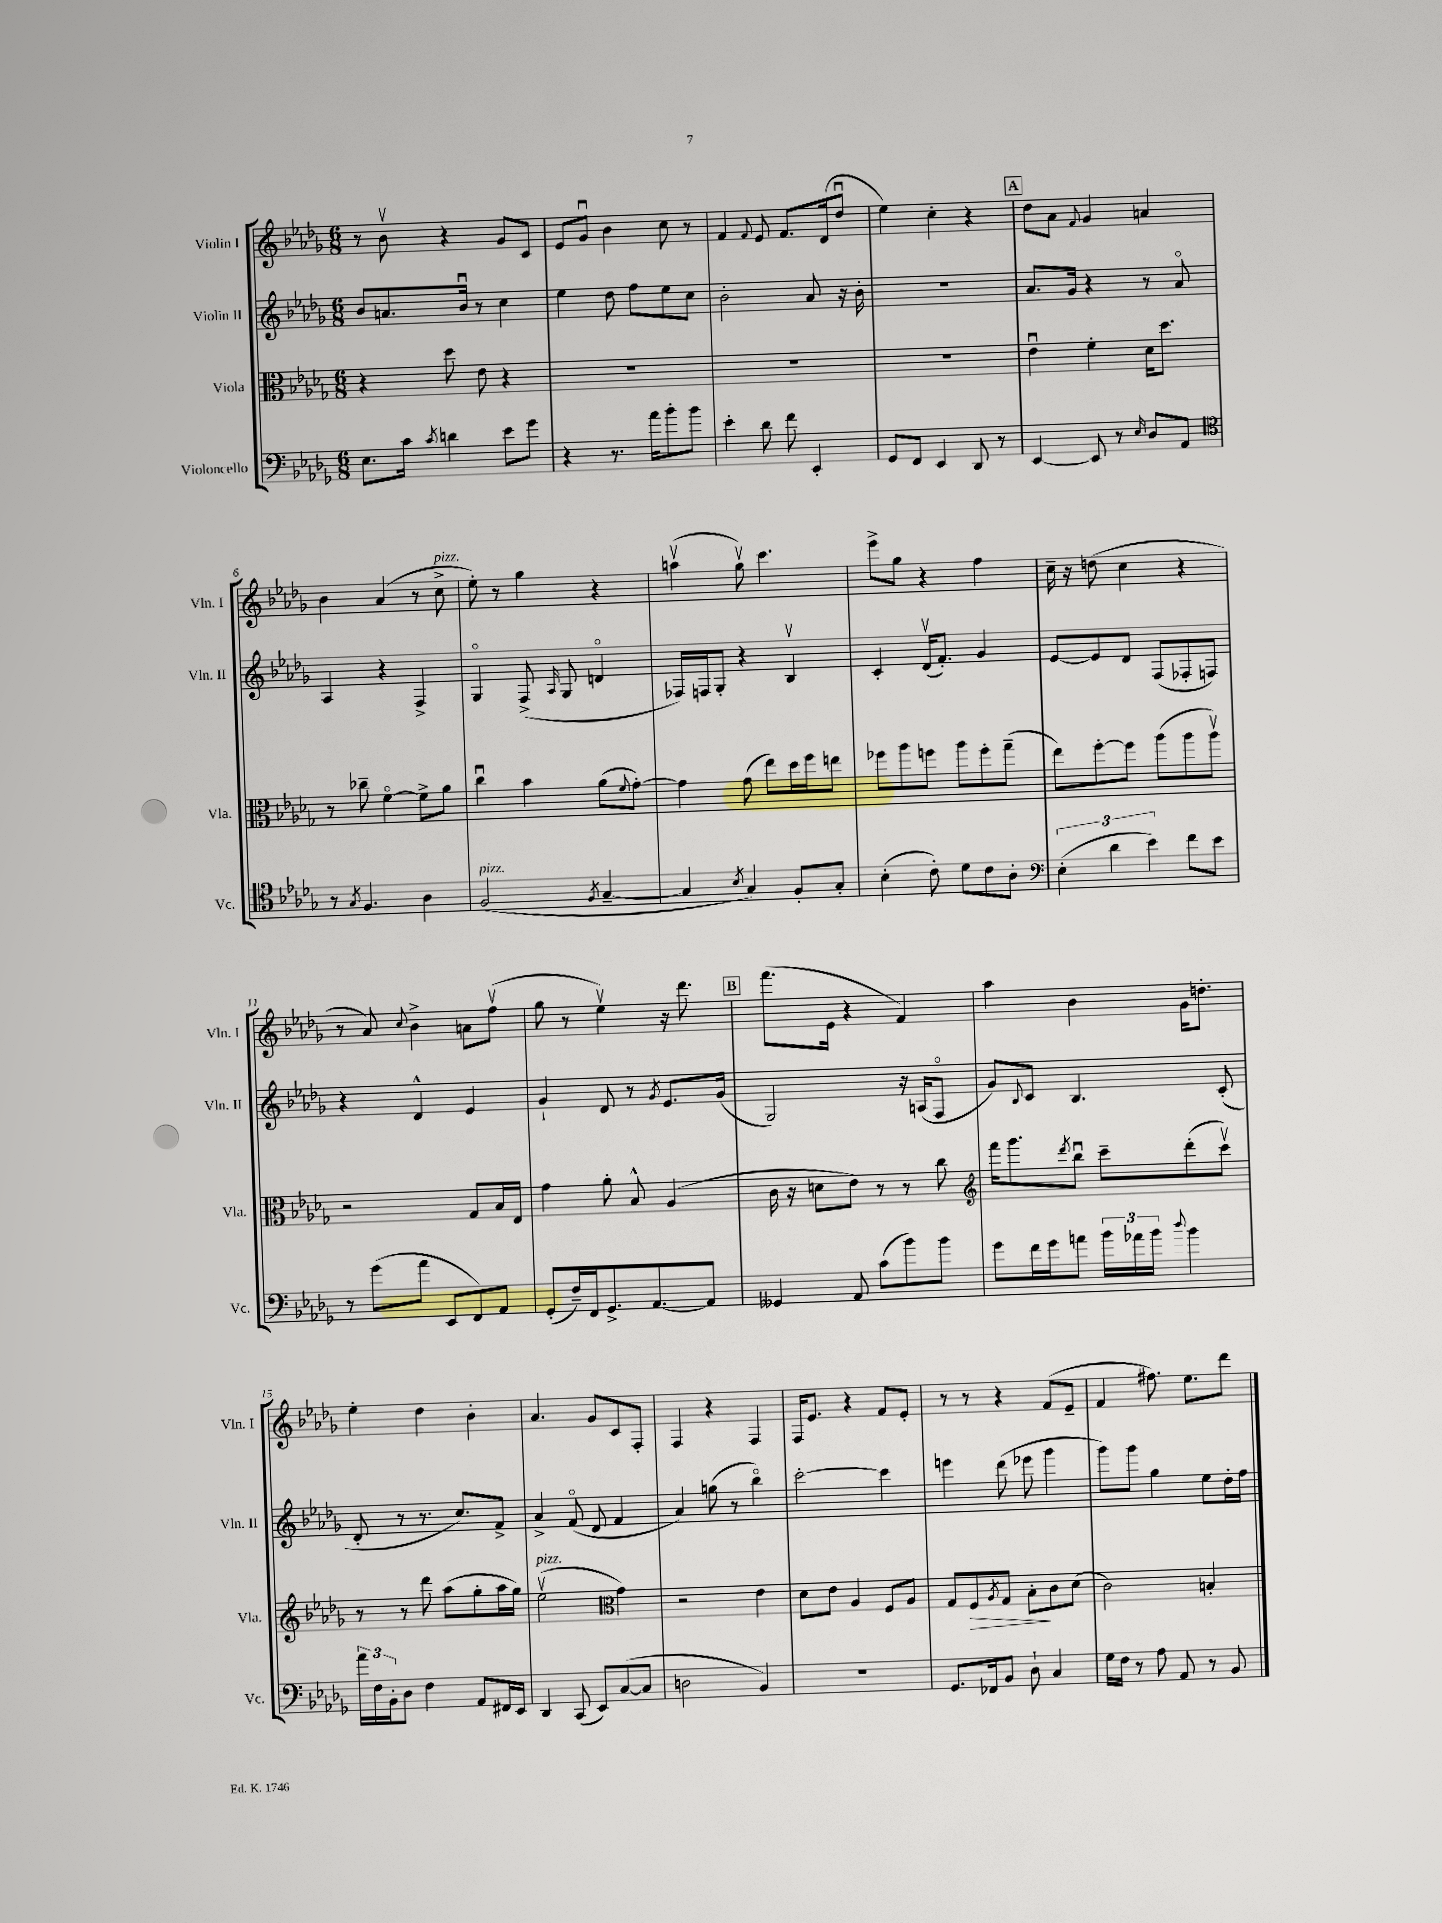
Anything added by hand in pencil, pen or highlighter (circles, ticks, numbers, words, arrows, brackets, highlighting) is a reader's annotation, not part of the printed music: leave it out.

**kern	**kern	**kern	**kern
*staff4	*staff3	*staff2	*staff1
*clefF4	*clefC3	*clefG2	*clefG2
*k[b-e-a-d-g-]	*k[b-e-a-d-g-]	*k[b-e-a-d-g-]	*k[b-e-a-d-g-]
*M6/8	*M6/8	*M6/8	*M6/8
8.E-	4r	8b-	8r
.	.	8.a	8b-v
16c	.	.	.
8qc	.	.	.
4d	8dd-	.	4r
.	.	16b-u	.
.	8e-	8r	.
8e-	4r	4cc	8g-
8g-	.	.	8c
=	=	=	=
4r	2.r	4ee-	8e-
.	.	.	8g-u
8.r	.	8dd-	4b-
.	.	8ff	.
16a-	.	.	.
8b-'	.	8ee-	8cc
8b-	.	8cc	8r
=	=	=	=
4e-'	2.r	2b-'	4f
.	.	.	8qqf
8d-	.	.	8e-
8f	.	.	8.f
4EE-'	.	8a-	.
.	.	.	(16d-
.	.	16r	8dd-u
.	.	16b-'	.
=	=	=	=
8GG-	2.r	2.r	4ee-)
8FF	.	.	.
4EE-	.	.	4cc'
8DD-	.	.	4r
8r	.	.	.
=	=	=	=
[4EE-	4e-u	8.a-	8dd-
.	.	.	8a-
.	.	16g-	.
.	.	.	8qqf
8EE-]	4f'	4r	4g-
8r	.	.	.
16qqE-	.	.	.
8D-	16d-	8r	4a
.	8.dd-	.	.
8AA-	.	8a-o	.
=	=	=	=
*clefC4	*	*	*
8r	8r	4A-	4b-
8qG-	.	.	.
4.F	8cc-~	.	.
.	[4fo	4r	(4a-
4A-	8f^]	4F^	8r
.	8a-	.	8cc^
=	=	=	=
(2F	4ccu	4G-o	8ee-')
.	.	.	8r
.	4b-	(8F^	4gg-
.	.	16qqA-	.
.	.	8G-	.
8qF	.	.	.
[4G-~	(8a-	4do	4r
.	8qqf	.	.
.	[8g-')	.	.
=	=	=	=
4G-]	4g-]	16F-)	(4aav
.	.	16F	.
.	.	8G-'	.
8qB-	.	.	.
4G-)	(8g-	4r	8gg-v)
.	8ee-)	.	4.ccc
8F'	16dd-	4B-v	.
.	16ff	.	.
8G-'	8ee	.	.
=	=	=	=
(4B-'	8ff-	4c'	8eee-^
.	8aa-	.	8gg-
8c')	8ff	(16d-v	4r
.	.	8.f')	.
8d-	8aa-	.	.
8c	8ff'	4g-	4ff
8A-'	(8gg-~	.	.
=	=	=	=
*clefF4	*	*	*
(6E-'	8ee-)	[8e-	16cc~
.	.	.	16r
.	[8ff'	8e-]	(8dd
6d-	.	.	.
.	8ff]	8d-	4cc
6e-)	.	.	.
.	(8aa-	(8F	.
8f	8aa-	8F-'	4r
8e-	8aa-v)	8F)	.
=	=	=	=
8r	2r	4r	8r
(8g-	.	.	8a-)
.	.	.	8qqcc
8a-	.	4d-^^	4b-^
8EE-	.	.	.
8FF)	8G-	4e-	8a
8AA-	16B-	.	(8ffv
.	16E-	.	.
=	=	=	=
(8GG-'	4g-	4g-`	8gg-
16F~)	.	.	8r
16FF	.	.	.
8.GG-^	8a-'	8d-	4ee-v)
.	8B-^^	8r	.
[8.AA-	.	.	.
.	.	8qg-	.
.	(4A-	8.e-	16r
.	.	.	8.ddd-
8AA-]	.	.	.
.	.	(16g-	.
=	=	=	=
4GG--	16c	2G-)	(8.fff
.	16r	.	.
.	8d	.	.
.	.	.	16e-
8AA-	8e-)	.	4r
(8c	8r	.	.
8b-)	8r	16r	4f)
.	.	(16A	.
8b-	8cc	8Fo	.
=	=	=	=
*	*clefG2	*	*
8g-	16fff	8g-)	4aa-
.	8.ggg-	.	.
.	.	8qqB-	.
16f	.	8c	.
16g-	.	.	.
.	8qddd-	.	.
8a	8bb-u	4.B-	4b-
24b-	8ccc~	.	.
24a-	.	.	.
24b-	.	.	.
8qqdd-	.	.	.
4b-	(8ddd-'	.	16g-
.	.	.	8.dd'
.	8cccv)	(8c'	.
=	=	=	=
24a-	8r	8d-'	4ee-'
24F	.	.	.
24BB-'	.	.	.
8D-	8r	8r	.
4F	8ddd-	8.r	4dd-
.	(8aa-	.	.
.	.	8.cc)	.
8AA-	8gg-'	.	4b-'
16FF#	16aa-	8f^	.
16EE-	16gg-)	.	.
=	=	=	=
4DD-	(2ee-v	4a-^	4.a-
(8CC	.	(8fo	.
8EE-)	.	8d-	8g-
*	*clefC3	*	*
([8C	4g-)	4f	8c
8C]	.	.	8F'
=	=	=	=
2D	2r	4a-)	4F
.	.	(8gg	4r
.	.	8r	.
4BB-)	4e-	4bb-o)	4F
=	=	=	=
2.r	8d-	[2ccc'	16F
.	.	.	8.e-
.	8e-	.	.
.	4A-	.	4r
.	8F	4ccc]	8f
.	8A-	.	8e-'
=	=	=	=
8.GG-	8G-	4eee	8r
.	8F	.	8r
16FF-	.	.	.
.	8qA-	.	.
8BB-	8G-	(8ddd-	4r
8D-`	8B-'	8eee-	.
4C	8c	4ggg-	(8f
.	(8d-	.	8e-~
=	=	=	=
16G-	2c)	8ggg-)	4f
16F	.	.	.
8r	.	8ggg-	.
8A-	.	4gg-	8.ff#)
8AA-	.	.	.
.	.	.	8.ee-
8r	4B'	8ee-	.
8BB-	.	16dd-'	8ddd-
.	.	16ff	.
==	==	==	==
*-	*-	*-	*-
